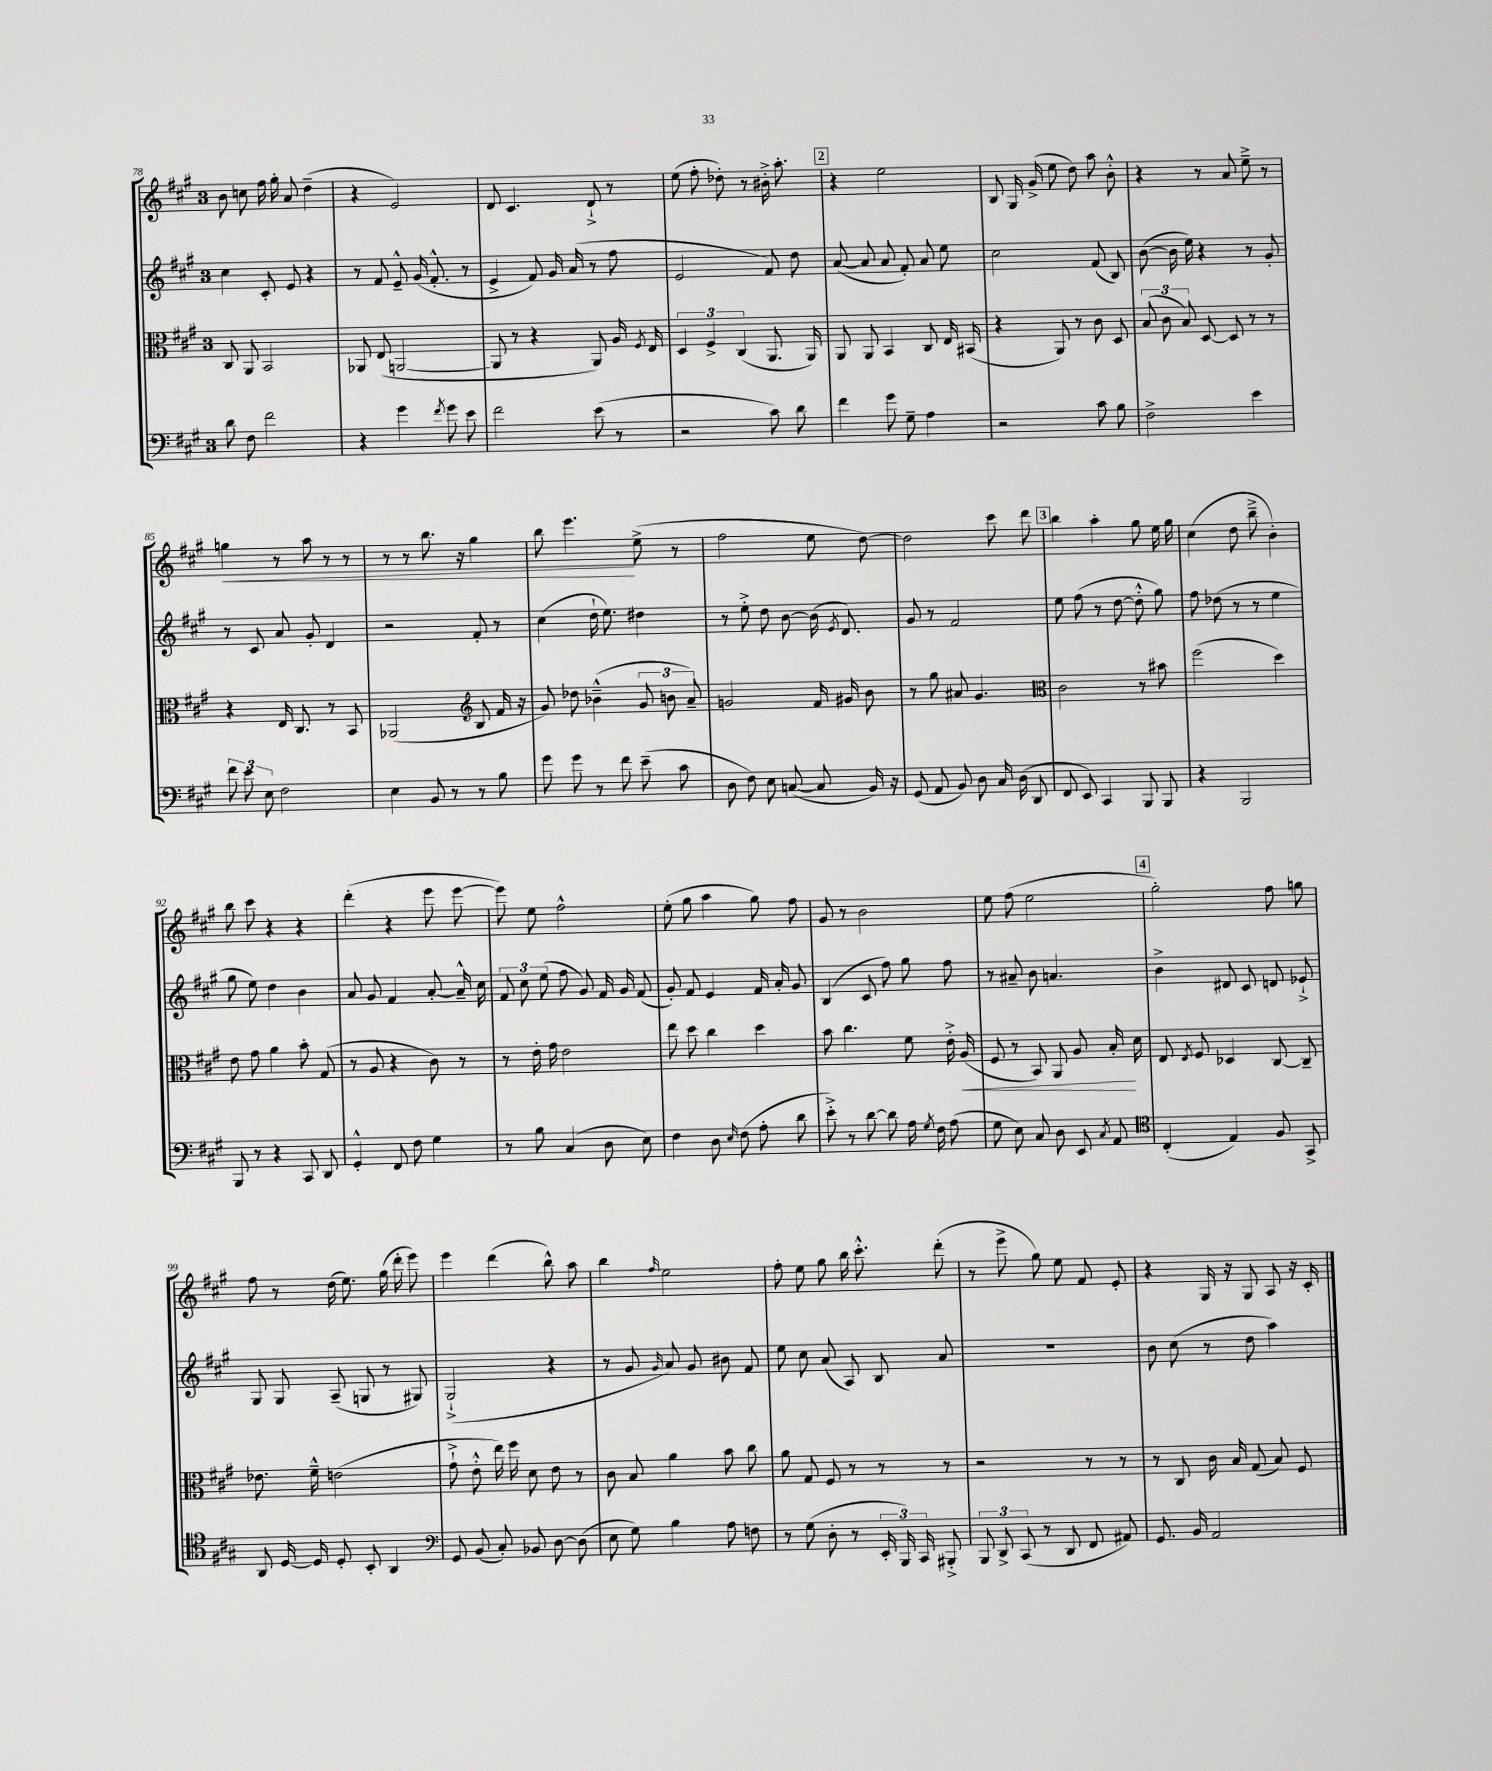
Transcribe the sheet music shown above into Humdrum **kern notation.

**kern	**kern	**kern	**kern
*staff4	*staff3	*staff2	*staff1
*clefF4	*clefC3	*clefG2	*clefG2
*k[f#c#g#]	*k[f#c#g#]	*k[f#c#g#]	*k[f#c#g#]
*M3/4	*M3/4	*M3/4	*M3/4
8d	8C#	4cc#	8b
8F#	8AA	.	8cc
2f#	2BB	8c#'	16ff#
.	.	.	16gg#'
.	.	8e	8a
.	.	4r	(4dd~
=	=	=	=
4r	8AA-	8r	4r
.	(8E	8f#	.
4g#	[2AA	8e~^^	2e)
.	.	(16g#	.
.	.	8.f#'^^	.
8qf#	.	.	.
8g#	.	.	.
8e	.	8r	.
=	=	=	=
2f#	8AA]	4e^	8d
.	8r	.	4.c#
.	4r	8f#)	.
.	.	16g#	.
.	.	(16a	.
(8e	8AA)	8r	8d`^
8r	16A	8ff#	8r
.	8qF#	.	.
.	16E	.	.
=	=	=	=
2r	6D	2e	(8ee
.	.	.	8ff#'
.	6F#^	.	.
.	.	.	8dd-')
.	(6C#	.	.
.	.	.	8r
8c#)	8.AA	8f#)	16b#'^
.	.	.	8.aa'
8d	.	8dd	.
.	16AA)	.	.
=	=	=	=
4f#	8AA	([8a	4r
.	8AA	8a]	.
8g#	4BB	8a	2ee
8G#~	.	8f#')	.
4A	8C#	8a	.
.	16E	8ee	.
.	(16BB#	.	.
=	=	=	=
2r	4r	2cc#	8B
.	.	.	16G#
.	.	.	(16g#^
.	8AA)	.	8ee
.	8r	.	8dd)
8c#	8c#	(8f#	8aa
8B	8D	8B)	8b'^^
=	=	=	=
2F#^	(12B	([8b	4r
.	12c#	.	.
.	.	16b]	.
.	12B)	.	.
.	.	16ee)	.
.	[8D	4r	8r
.	8D]	.	8a
4e	8r	8r	8ee~^
.	8r	8g#'	8r
=	=	=	=
12f#	4r	8r	4gg
12e	.	.	.
.	.	8c#	.
12E	.	.	.
2F#	16E	8a	8r
.	8.C#	.	.
.	.	8g#'	8aa
.	8r	4d	8r
.	8BB	.	8r
=	=	=	=
4E	(2AA-	2r	8r
.	.	.	8r
8BB	.	.	8.bb
8r	.	.	.
.	.	.	16r
*	*clefG2	*	*
8r	8B	8f#'	4gg#
8B	16f#	8r	.
.	16r	.	.
=	=	=	=
8g#	8g#)	(4cc#	8bb
8g#	8dd-	.	4.eee
8r	(4b-~^^	16dd`	.
.	.	8.ee)	.
8f#	.	.	.
(8e~	12g#	4dd#	(8ee^
.	12b	.	.
8c#	.	.	8r
.	12a~)	.	.
=	=	=	=
8D	2g	8r	2ff#
8F#)	.	8ee'^	.
8E	.	8dd	.
([8C	.	[8b	.
8C]	16f#	(16b]	8ee
.	.	8qe	.
.	16g#	8.d)	.
16BB)	8b	.	[8dd)
16r	.	.	.
=	=	=	=
(8GG#	8r	8g#	2dd]
8AA	8gg#	8r	.
8BB)	8a#	2f#	.
8D	4.g#	.	.
16C#	.	.	8ccc#
(16D	.	.	.
8DD	.	.	8ddd
=	=	=	=
*	*clefC3	*	*
8FF#	2c#	8ee	4bb
8EE)	.	(8ff#	.
4CC#	.	8r	4aa'
.	.	[8dd	.
8BBB	8r	8dd'^^]	8gg#
8BBB	8b#	8gg#)	16ee
.	.	.	16gg#
=	=	=	=
4r	(2ff#	8ff#	(4cc#
.	.	(8dd-	.
2BBB	.	8r	8dd
.	.	8r	8bb~^
.	4dd)	4ee	4b')
=	=	=	=
8BBB	8e	8gg#	8bb
8r	8g#	8ee)	8ccc#
4r	4a	4dd	4r
8CC#	8b'	4b	4r
8DD	(8G#	.	.
=	=	=	=
4GG#'^^	8r	8a	(4ddd'
.	8A	8g#	.
8FF#	4r	4f#	4r
8F#	.	.	.
4G#	8c#)	[8a'	8eee
.	8r	16a~^^]	[8eee
.	.	16cc#	.
=	=	=	=
8r	8r	12f#	8eee])
.	.	12cc#	.
8B	16e'	.	8ee
.	.	(12ee	.
.	16g#	.	.
(4C#	2e	8ff#	2ff#^^
.	.	8g#)	.
8D	.	16f#	.
.	.	16g#	.
8E)	.	(8f#	.
=	=	=	=
4F#	8ee	8g#')	(8ee'
.	8dd	8f#	8gg#
8D	4cc#	4e	4aa
16qqE	.	.	.
(8F#	.	.	.
8A'	4dd	16f#	8gg#)
.	.	16a'	.
8d	.	8g#	8ff#
=	=	=	=
8e'^)	8b	(4B	8g#
8r	4.cc#	.	8r
[8d	.	8c#	2b
8d]	.	8ff#)	.
16A	8f#	8gg#	.
8qG#	.	.	.
16F#	.	.	.
(8A	16e'^	8ff#	.
.	(16A	.	.
=	=	=	=
8G#	8F#	8r	8ee
8E)	8r	8a#~	(8ff#
8C#	8BB)	8b	2ee
8D	8AA	4.a	.
8EE	8A	.	.
8qC#	.	.	.
8AA	16B'	.	.
.	16d	.	.
=	=	=	=
*clefC4	*	*	*
(4C#'	8E	4b^	2gg#')
.	8qE	.	.
.	8F#	.	.
4E)	4D-	8d#	.
.	.	8c#	.
8F#	[8C#	8d	8ff#
8GG#^	8C#~]	8e-`^	8gg
=	=	=	=
8AA	8.e-	8G#	8ff#
[16D	.	8G#	8r
16D]	16f#~^^	.	.
8D'	(2e	(8A~	(16dd
.	.	.	8.ee)
8BB'	.	8G	.
4AA	.	8r	(16gg#
.	.	.	16ddd'
.	.	8G#)	8eee)
=	=	=	=
*clefF4	*	*	*
8GG#	8g#`^	(2G#`^	4eee
(8BB	8e'^^	.	.
8C#')	16ee)	.	(4ddd
.	16ff#	.	.
8BB-	8d	.	.
[8D	8e	4r	8bb^^)
(8D]	8r	.	8aa
=	=	=	=
8E	8c#	8r	4bb
8G#)	8B	8g#	.
.	.	16qqg#	16qqff#
4B	4a	8a)	2ee
.	.	8g#	.
8A	8b	8b#	.
8F	8cc#	8f#	.
=	=	=	=
8r	8a	8ee	8ff#'
(8G#	8G#	8cc#	8ee
8D'	8F#	(8a	8gg#
8r	8r	8A)	16bb
.	.	.	8.ccc#'^^
24EE'	8r	8B	.
24BBB)	.	.	.
24CC#	.	.	.
8BBB#'^	8r	8a	(8ddd'
=	=	=	=
12BBB	2r	2.r	8r
12DD^	.	.	.
.	.	.	8eee^
(12CC#	.	.	.
8r	.	.	8gg#)
8DD	.	.	8ee
8FF#	8r	.	8f#
8AA#)	8r	.	8e'
=	=	=	=
8.GG#	8r	8b	4r
.	8C#	(8cc#	.
16BB	.	.	.
2AA	16c#	8r	16G#
.	16B	.	16r
.	(8G#	8dd	8G#
.	8B)	4aa)	8A
.	8F#	.	16r
.	.	.	16c#'
==	==	==	==
*-	*-	*-	*-
